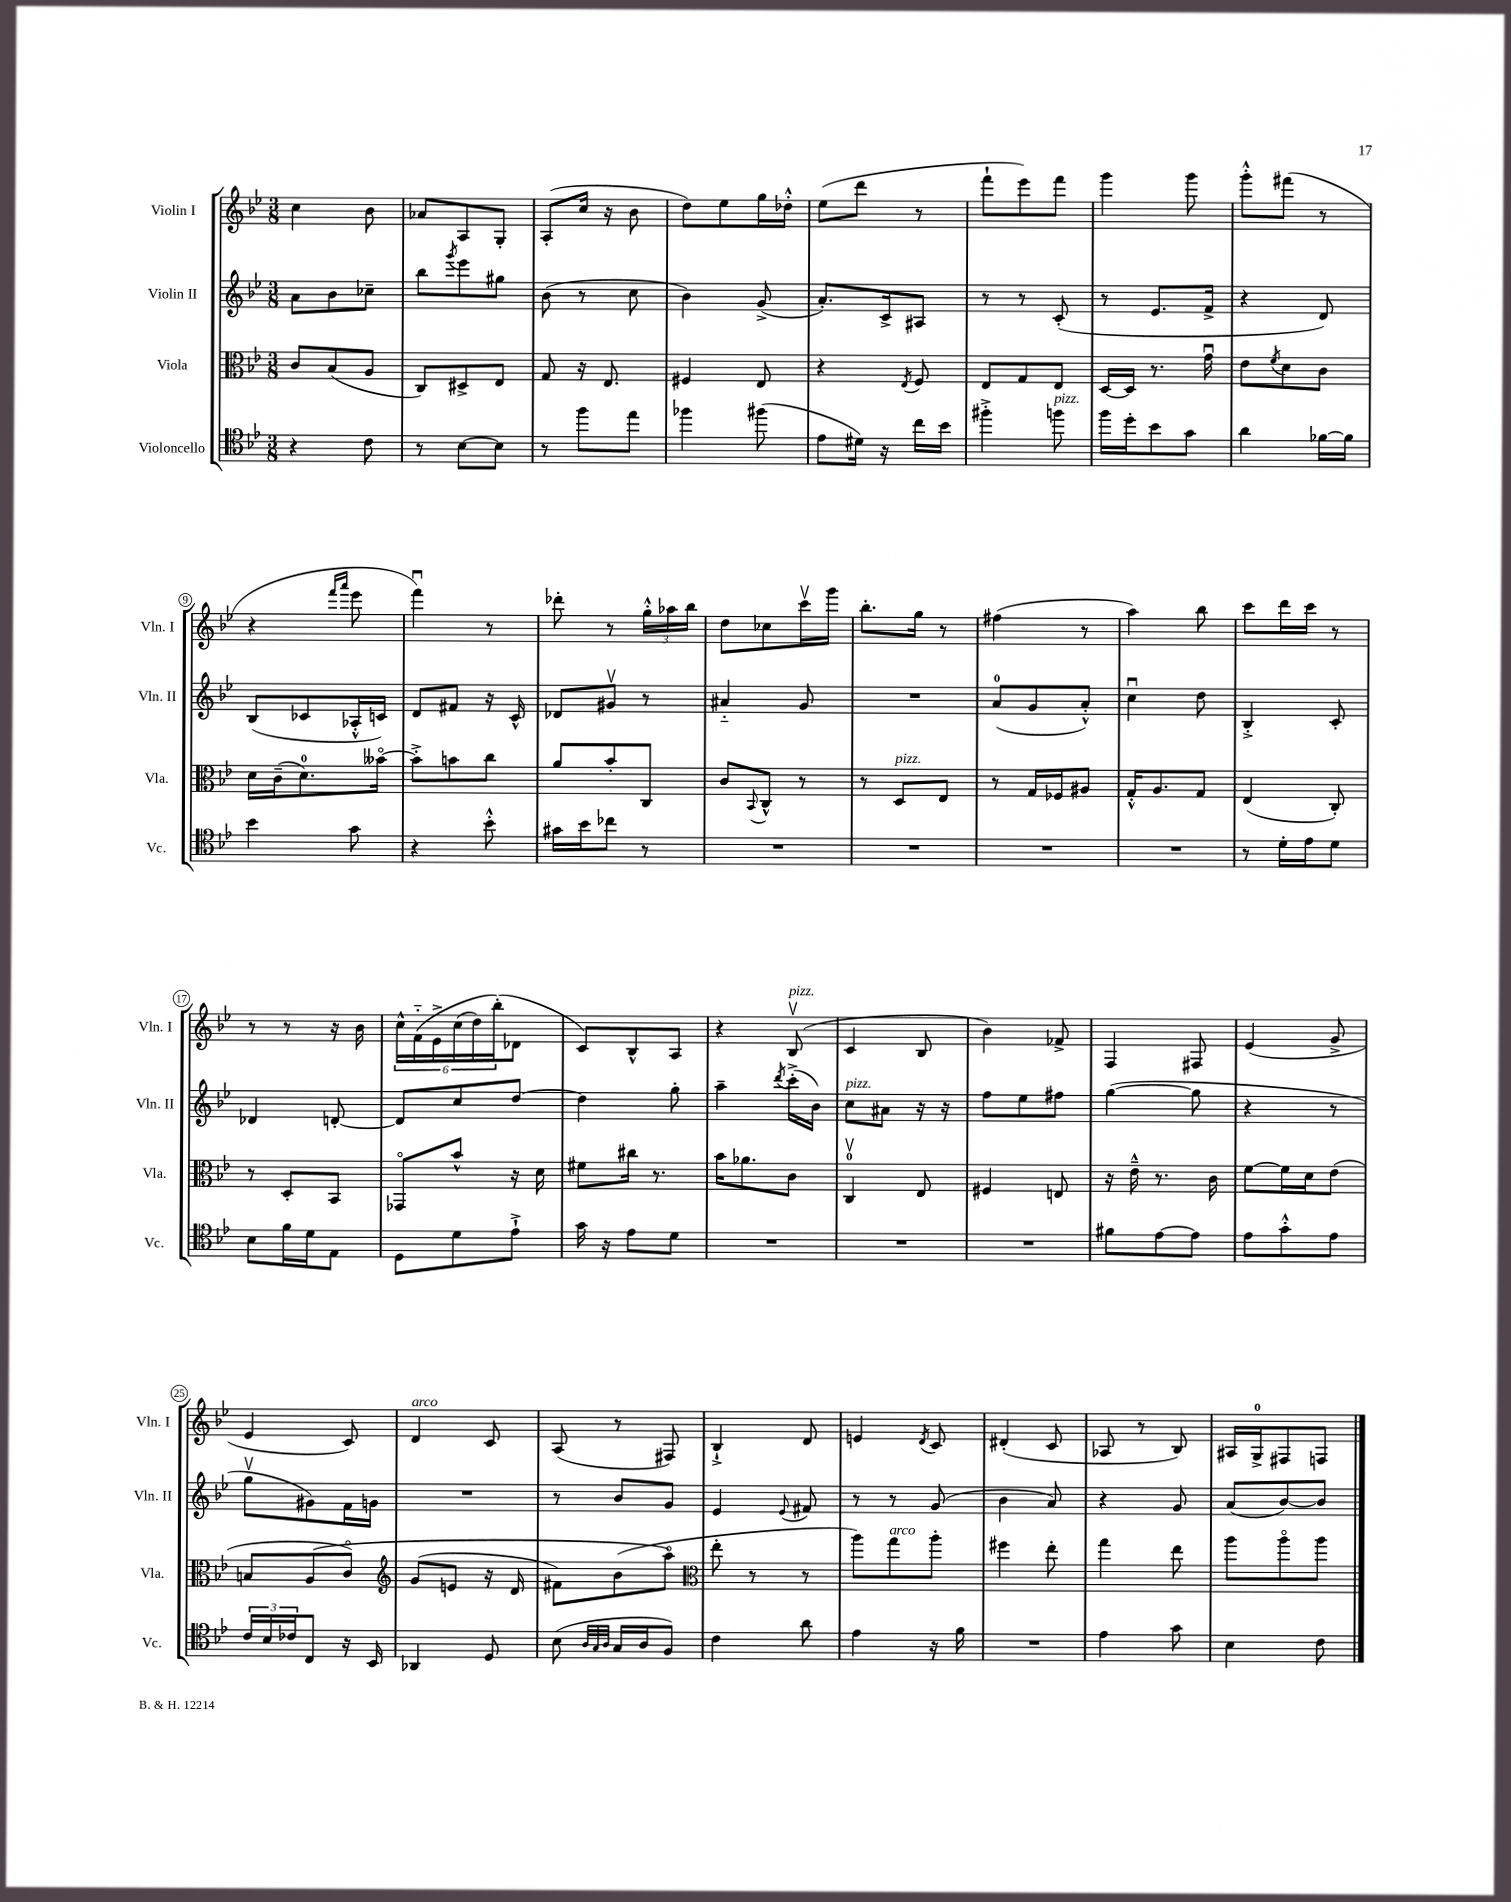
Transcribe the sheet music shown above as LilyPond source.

<<
\new StaffGroup <<
\new Staff = "s0" \with { instrumentName = "Violin I" shortInstrumentName = "Vln. I" } {
    \clef treble \key bes \major \numericTimeSignature \time 3/8
    c''4 bes'8 |
    aes'8 a8 g8-. |
    a8-.( c''16 r16 bes'8 |
    d''8) ees''8 g''16 des''16-.-^ |
    ees''8( d'''8 r8 |
    f'''8-! ees'''8) f'''8 |
    g'''4 g'''8 |
    g'''8-.-^ fis'''8( r8 |
    r4 \grace { f'''16 a'''16 } ees'''8 |
    f'''4\downbow) r8 |
    des'''8-. r8 \tuplet 3/2 { g''16-.-^ aes''16 bes''16 } |
    d''8 ces''8 c'''16\upbow g'''16 |
    bes''8.-. g''16 r8 |
    fis''4( r8 |
    a''4) bes''8 |
    c'''8 d'''16 c'''16 r8 |
    r8 r8 r16 bes'16 |
    \tuplet 6/4 { c''16-^ f'16-_\( ees'16-> c''16( d''16) bes''16-.(\) } des'8 |
    c'8) bes8-^ a8 |
    r4 bes8\upbow^\markup { \italic "pizz." }( |
    c'4 bes8 |
    bes'4) fes'8-> |
    f4 fis8 |
    ees'4( g'8-> |
    ees'4 c'8) |
    d'4^\markup { \italic "arco" } c'8 |
    a8( r8 fis8) |
    bes4-!-> d'8 |
    e'4 \acciaccatura { d'8 } c'8 |
    dis'4-.( c'8 |
    aes8 r8 bes8) |
    ais16 g16-0-> fis8 f8 \bar "|." |
}
\new Staff = "s1" \with { instrumentName = "Violin II" shortInstrumentName = "Vln. II" } {
    \clef treble \key bes \major \numericTimeSignature \time 3/8
    a'8 bes'8 ces''8-- |
    bes''8 \acciaccatura { g'''8 } ees'''8 gis''8 |
    bes'8( r8 c''8 |
    bes'4) g'8->( |
    a'8.-.) c'16-> ais8 |
    r8 r8 c'8-.( |
    r8 ees'8. f'16-> |
    r4 d'8) |
    bes8( ces'8 aes16-.-^ c'16) |
    d'8 fis'8 r16 c'16-^ |
    des'8 gis'8\upbow r8 |
    ais'4-_ g'8 |
    R4. |
    a'8-0( g'8 a'8-.-^) |
    c''4\downbow d''8 |
    bes4-.-> c'8-. |
    des'4 d'8~-. |
    d'8 c''8 d''8~ |
    d''4 g''8-. |
    a''4-- \acciaccatura { d'''8 } c'''16-.->( bes'16) |
    c''8^\markup { \italic "pizz." } ais'8 r16 r16 |
    f''8 ees''8 fis''8 |
    g''4~( g''8 |
    r4 r8 |
    g''8\upbow gis'8) f'16 g'16 |
    R4. |
    r8 bes'8 g'8 |
    ees'4 \appoggiatura { ees'8 } fis'8 |
    r8 r8 g'8( |
    bes'4 a'8) |
    r4 g'8 |
    a'8( bes'8~) bes'8 \bar "|." |
}
\new Staff = "s2" \with { instrumentName = "Viola" shortInstrumentName = "Vla." } {
    \clef alto \key bes \major \numericTimeSignature \time 3/8
    c'8 bes8( a8 |
    c8) dis8-> ees8 |
    g8 r16 ees8. |
    fis4 ees8 |
    r4 \acciaccatura { ees8 } f8 |
    ees8 g8 ees8 |
    d16~ d16 r8. g'16\downbow |
    ees'8 \acciaccatura { f'8 } d'8 c'8 |
    d'16 c'16--( d'8.-0) beses'16~\flageolet |
    beses'8-.-> b'8 c''8 |
    a'8 bes'8-. c8 |
    c'8 \appoggiatura { bes,8 } c8-^ r8 |
    r8 d8^\markup { \italic "pizz." } ees8 |
    r8 g16 fes16 ais8 |
    g16-.-^ a8. g8 |
    ees4( c8-.) |
    r8 d8-. bes,8 |
    ges,8\flageolet bes'8-^ r16 d'16 |
    fis'8 cis''16 r8. |
    bes'16 aes'8. c'8 |
    c4-0\upbow ees8 |
    fis4 e8 |
    r16 ees'16---^ r8. c'16 |
    f'8~ f'16 d'16 ees'8( |
    b8 a8\( c'8\flageolet) |
    \clef treble g'8( e'8 r16 d'16 |
    fis'8) bes'8( a''8\flageolet\) |
    \clef alto ees''8-. r8 r8 |
    a''8) g''8^\markup { \italic "arco" } a''8-. |
    fis''4 ees''8-. |
    g''4 ees''8 |
    a''8 a''8\flageolet a''8 \bar "|." |
}
\new Staff = "s3" \with { instrumentName = "Violoncello" shortInstrumentName = "Vc." } {
    \clef tenor \key bes \major \numericTimeSignature \time 3/8
    r4 c'8 |
    r8 bes8~ bes8 |
    r8 f''8 ees''8 |
    fes''4 fis''8( |
    ees'8 dis'16) r16 c''16 bes'16 |
    fis''4-.-> f''8^\markup { \italic "pizz." } |
    f''16 d''16-. bes'8 g'8 |
    a'4 fes'16~ fes'16 |
    bes'4 g'8 |
    r4 bes'8-.-^ |
    gis'16 bes'16 ces''8 r8 |
    R4. |
    R4. |
    R4. |
    R4. |
    r8 d'16-. ees'16 d'8 |
    bes8 f'16 d'16 ees8 |
    d8 d'8 ees'8-!-> |
    g'16 r16 ees'8 d'8 |
    R4. |
    R4. |
    R4. |
    fis'8 ees'8~ ees'8 |
    ees'8 g'8-.-^ ees'8 |
    \tuplet 3/2 { c'16 bes16 ces'16 } c8 r16 bes,16 |
    aes,4 d8 |
    bes8( \grace { a32 g32 a32 } g16 a16 f8) |
    c'4 a'8 |
    ees'4 r16 f'16 |
    R4. |
    ees'4 g'8 |
    bes4 c'8 \bar "|." |
}
>>
>>
\layout { \context { \Score \override BarNumber.stencil = #(make-stencil-circler 0.1 0.3 ly:text-interface::print) } }
